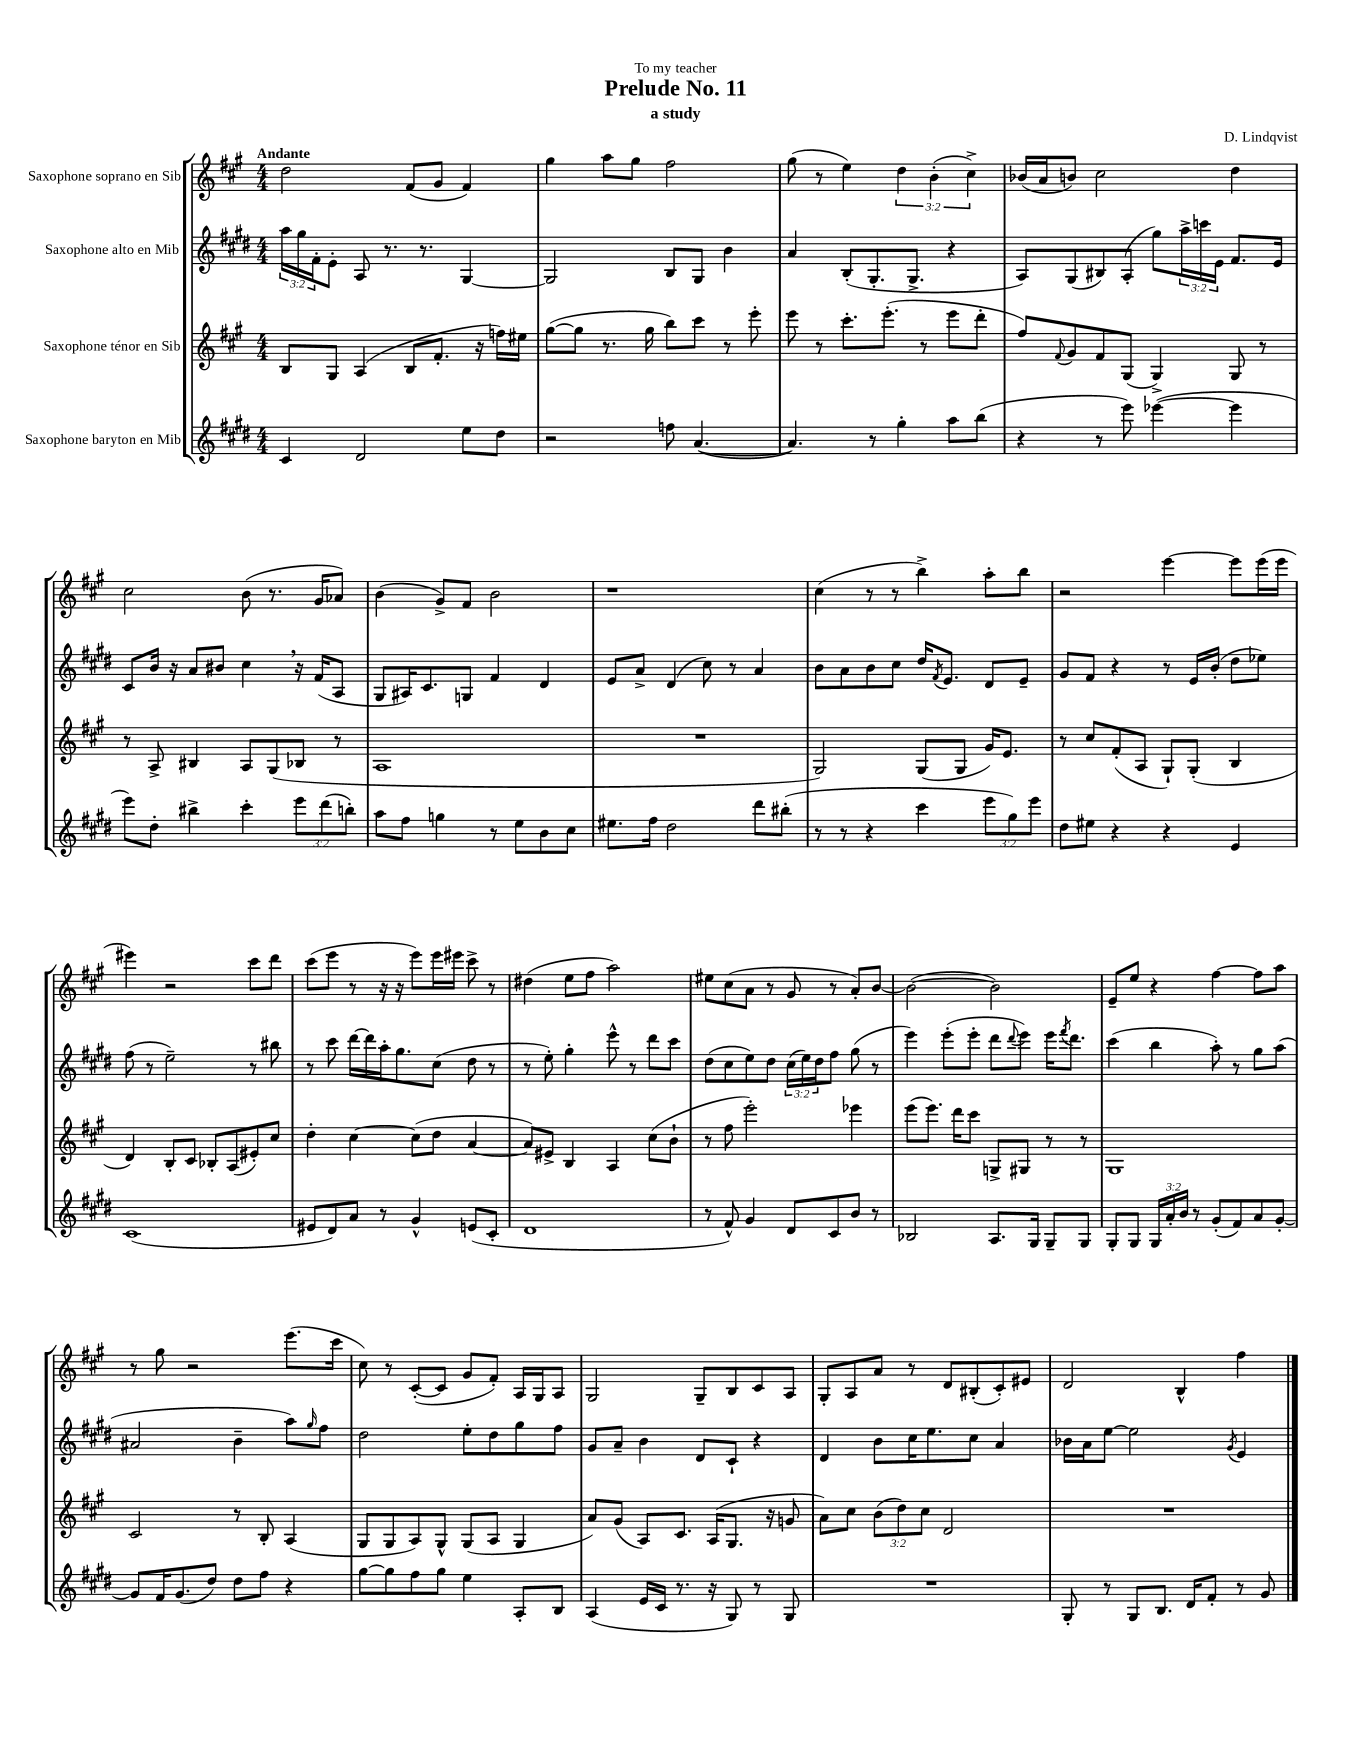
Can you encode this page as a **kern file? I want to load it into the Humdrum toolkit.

**kern	**kern	**kern	**kern
*staff4	*staff3	*staff2	*staff1
*clefG2	*clefG2	*clefG2	*clefG2
*k[f#c#g#d#]	*k[f#c#g#]	*k[f#c#g#d#]	*k[f#c#g#]
*M4/4	*M4/4	*M4/4	*M4/4
4c#/	8B/L	24aa\LL	2dd\
.	.	24gg#\	.
.	.	24f#'\J	.
.	8G#/J	8e'\J	.
2d#/	(4A/	8A/	.
.	.	8.r	.
.	8B/L	.	(8f#/L
.	.	8.r	.
.	8.f#'/J	.	8g#/J
8ee\L	.	[4G#/	4f#/)
.	16r	.	.
8dd#\J	16ff\LL)	.	.
.	16ee#\JJ	.	.
=	=	=	=
2r	([8gg#\L	2G#/]	4gg#\
.	8gg#\]J	.	.
.	8.r	.	8aa\L
.	.	.	8gg#\J
.	16gg#\	.	.
8ff\	8bb\L)	8B/L	2ff#\
([4.a/	8ccc#\J	8G#/J	.
.	8r	4b\	.
.	8eee'\	.	.
=	=	=	=
4.a/])	8eee\	4a/	(8gg#\
.	8r	.	8r
.	8.ccc#'\L	(8B'/L	4ee\)
8r	.	8.G#'/	.
.	(8.eee'\J	.	.
4gg#'\	.	.	6dd\
.	.	8.G#^/J	.
.	8r	.	.
.	.	.	(6b'\
8aa\L	8eee\L	4r	.
.	.	.	6cc#^\)
(8bb\J	8ddd'\J	.	.
=	=	=	=
4r	8ff#/L)	8A/L)	(16b-/LL
.	.	.	16a/J
.	8qqf#/	.	.
.	8g#/	(8G#/	8b/J)
8r	8f#/	8B#/)	2cc#\
8eee\)	(8G#/J	(8A'/J	.
([4eee-\	4G#^/)	8gg#\L)	.
.	.	24aa^\L	.
.	.	24ccc\	.
.	.	24e\JJ	.
4eee-\]	8G#/	8.f#/L	4dd\
.	8r	.	.
.	.	16e/Jk	.
=	=	=	=
8eee\L)	8r	8c#/L	2cc#\
8dd#'\J	8A^/	16b/Jk	.
.	.	16r	.
4bb#^\	4B#/	8a/L	.
.	.	8b#/J	.
4ccc#'\	8A/L	4cc#\	(8b\
.	(8G#/	.	8.r
12eee\L	8B-/J	16r	.
.	.	(16f#/LK	16g#/LK
(12ddd#\	.	.	.
.	8r	8A/J	8a-/J)
12bb'\J)	.	.	.
=	=	=	=
8aa\L	1A	8G#/L	(4b\
8ff#\J	.	16A#/K)	.
.	.	8.c#/	.
4gg\	.	.	8g#^/L)
.	.	8G/J	8f#/J
8r	.	4f#/	2b\
8ee\L	.	.	.
8b\	.	4d#/	.
8cc#\J	.	.	.
=	=	=	=
8.ee#\L	1r	8e/L	1r
.	.	8a^/J	.
16ff#\Jk	.	.	.
2dd#\	.	(4d#/	.
.	.	8cc#\)	.
.	.	8r	.
8ddd#\L	.	4a/	.
(8bb#'\J	.	.	.
=	=	=	=
8r	2G#/)	8b\L	(4cc#\
8r	.	8a\	.
4r	.	8b\	8r
.	.	8cc#\J	8r
4ccc#\	(8G#/L	16dd#/LK	4bb^\)
.	.	8qf#/	.
.	.	8.e/J	.
.	8G#/J	.	.
12eee\L	16g#/LK)	8d#/L	8aa'\L
.	8.e/J	.	.
12gg#\)	.	.	.
.	.	8e~/J	8bb\J
12eee\J	.	.	.
=	=	=	=
8dd#\L	8r	8g#/L	2r
8ee#\J	8cc#/L	8f#/J	.
4r	(8f#'/	4r	.
.	8A/J	.	.
4r	8G#`/L)	8r	[4eee\
.	(8G#'/J	16e/LL	.
.	.	(16b'/JJ	.
4e/	4B/	8dd#\L	8eee\]L
.	.	8ee-\J)	(16eee\L
.	.	.	16eee\JJ
=	=	=	=
(1c#	4d/)	(8ff#\	4eee#\)
.	.	8r	.
.	8B'/L	2ee~\)	2r
.	8c#/J	.	.
.	8B-'/L	.	.
.	(8A/	.	.
.	8e#'/)	8r	8ccc#\L
.	8cc#/J	8bb#\	8ddd\J
=	=	=	=
8e#/L	4dd'\	8r	(8ccc#\L
8d#/)	.	8ccc#\	8eee\J
8a/J	[4cc#\	[16ddd#\LL	8r
.	.	16ddd#\]	.
8r	.	16aa'\J	16r
.	.	8.gg#\	16r
4g#^^/	(8cc#\]L	.	8eee\L)
.	8dd\J	(8cc#\J	16eee\L
.	.	.	16eee#\JJ
(8e/L	[4a/	8dd#\	8ccc#^\
8c#'/J	.	8r	8r
=	=	=	=
1d#	8a/]L)	8r	(4dd#\
.	8e#^/J	8ee'\)	.
.	4B/	4gg#'\	8ee\L
.	.	.	8ff#\J
.	4A/	8eee^^\	2aa\)
.	.	8r	.
.	(8cc#\L	8ddd#\L	.
.	8b`\J	8ccc#\J	.
=	=	=	=
8r	8r	(8dd#\L	8ee#\L
8f#^^/)	8ff#\	8cc#\	(8cc#\
4g#/	2eee'\)	8ee\)	8a\J
.	.	8dd#\J	8r
8d#/L	.	(24cc#\LL	8g#/
.	.	24ee\)	.
.	.	24dd#\J	.
8c#/	.	8ff#\J	8r
8b/J	4eee-\	(8gg#\	8a'/L)
8r	.	8r	[8b/J
=	=	=	=
2B-/	(8eee\L	4eee\)	(2b\_
.	8.eee\J)	.	.
.	.	(8eee'\L	.
.	16ddd\LK	.	.
.	8ccc#\J	8eee'\J	.
8.A/L	8G^/L	8ddd#\L	2b\])
.	.	8qqddd#/	.
.	8G#/J	8eee\J)	.
16G#/Jk	.	.	.
8G#~/L	8r	16eee\LK	.
.	.	8qfff#/	.
.	.	8.ddd#\J	.
8G#/J	8r	.	.
=	=	=	=
8G#'/L	1G#	(4ccc#\	8e~/L
8G#/J	.	.	8ee/J
24G#/LL	.	4bb\	4r
24a'/	.	.	.
24b/JJ	.	.	.
8r	.	.	.
(8g#'/L	.	8aa'\)	[4ff#\
8f#/)	.	8r	.
8a/	.	8gg#\L	8ff#\]L
[8g#'/J	.	(8aa\J	8aa\J
=	=	=	=
8g#/]L	2c#/	2a#/	8r
16f#/K	.	.	8gg#\
(8.g#/	.	.	.
.	.	.	2r
8dd#/J)	.	.	.
8dd#\L	8r	4b~\	.
8ff#\J	8B'/	.	.
4r	(4A/	8aa\L)	(8.eee\L
.	.	16qqgg#/	.
.	.	8ff#\J	.
.	.	.	16ccc#\Jk
=	=	=	=
[8gg#\L	8G#/L	2dd#\	8cc#\)
8gg#\]	8G#/	.	8r
8ff#\	8A/)	.	([8c#'/L
8gg#\J	8G#^^/J	.	8c#/]J
4ee\	(8G#/L	8ee'\L	8g#/L
.	8A/J	8dd#\	8f#'/J)
8A'/L	4G#/	8gg#\	16A/LL
.	.	.	16G#/J
8B/J	.	8ff#\J	8A/J
=	=	=	=
(4A/	8a/L)	8g#/L	2G#/
.	(8g#/J	8a~/J	.
16e/LL	8A/L)	4b\	.
16c#/JJ	.	.	.
8.r	8.c#/J	.	.
.	.	8d#/L	8G#~/L
16r	(16A/LK	.	.
8G#/)	8.G#/J	8c#`/J	8B/
8r	.	4r	8c#/
.	16r	.	.
8G#/	8g/	.	8A/J
=	=	=	=
1r	8a\L)	4d#/	8G#'/L
.	8cc#\J	.	8A/
.	(12b\L	8b\L	8a/J
.	12dd\)	.	.
.	.	16cc#\K	8r
.	12cc#\J	.	.
.	.	8.ee\	.
.	2d/	.	8d/L
.	.	8cc#\J	(8B#'/
.	.	4a/	8c#'/)
.	.	.	8e#/J
=	=	=	=
8G#'/	1r	16b-\LL	2d/
.	.	16a\J	.
8r	.	[8ee\J	.
8G#/L	.	2ee\]	.
8.B/J	.	.	.
.	.	.	4B^^/
16d#/LK	.	.	.
8f#'/J	.	.	.
.	.	8qg#/	.
8r	.	4e/	4ff#\
8g#/	.	.	.
==	==	==	==
*-	*-	*-	*-
